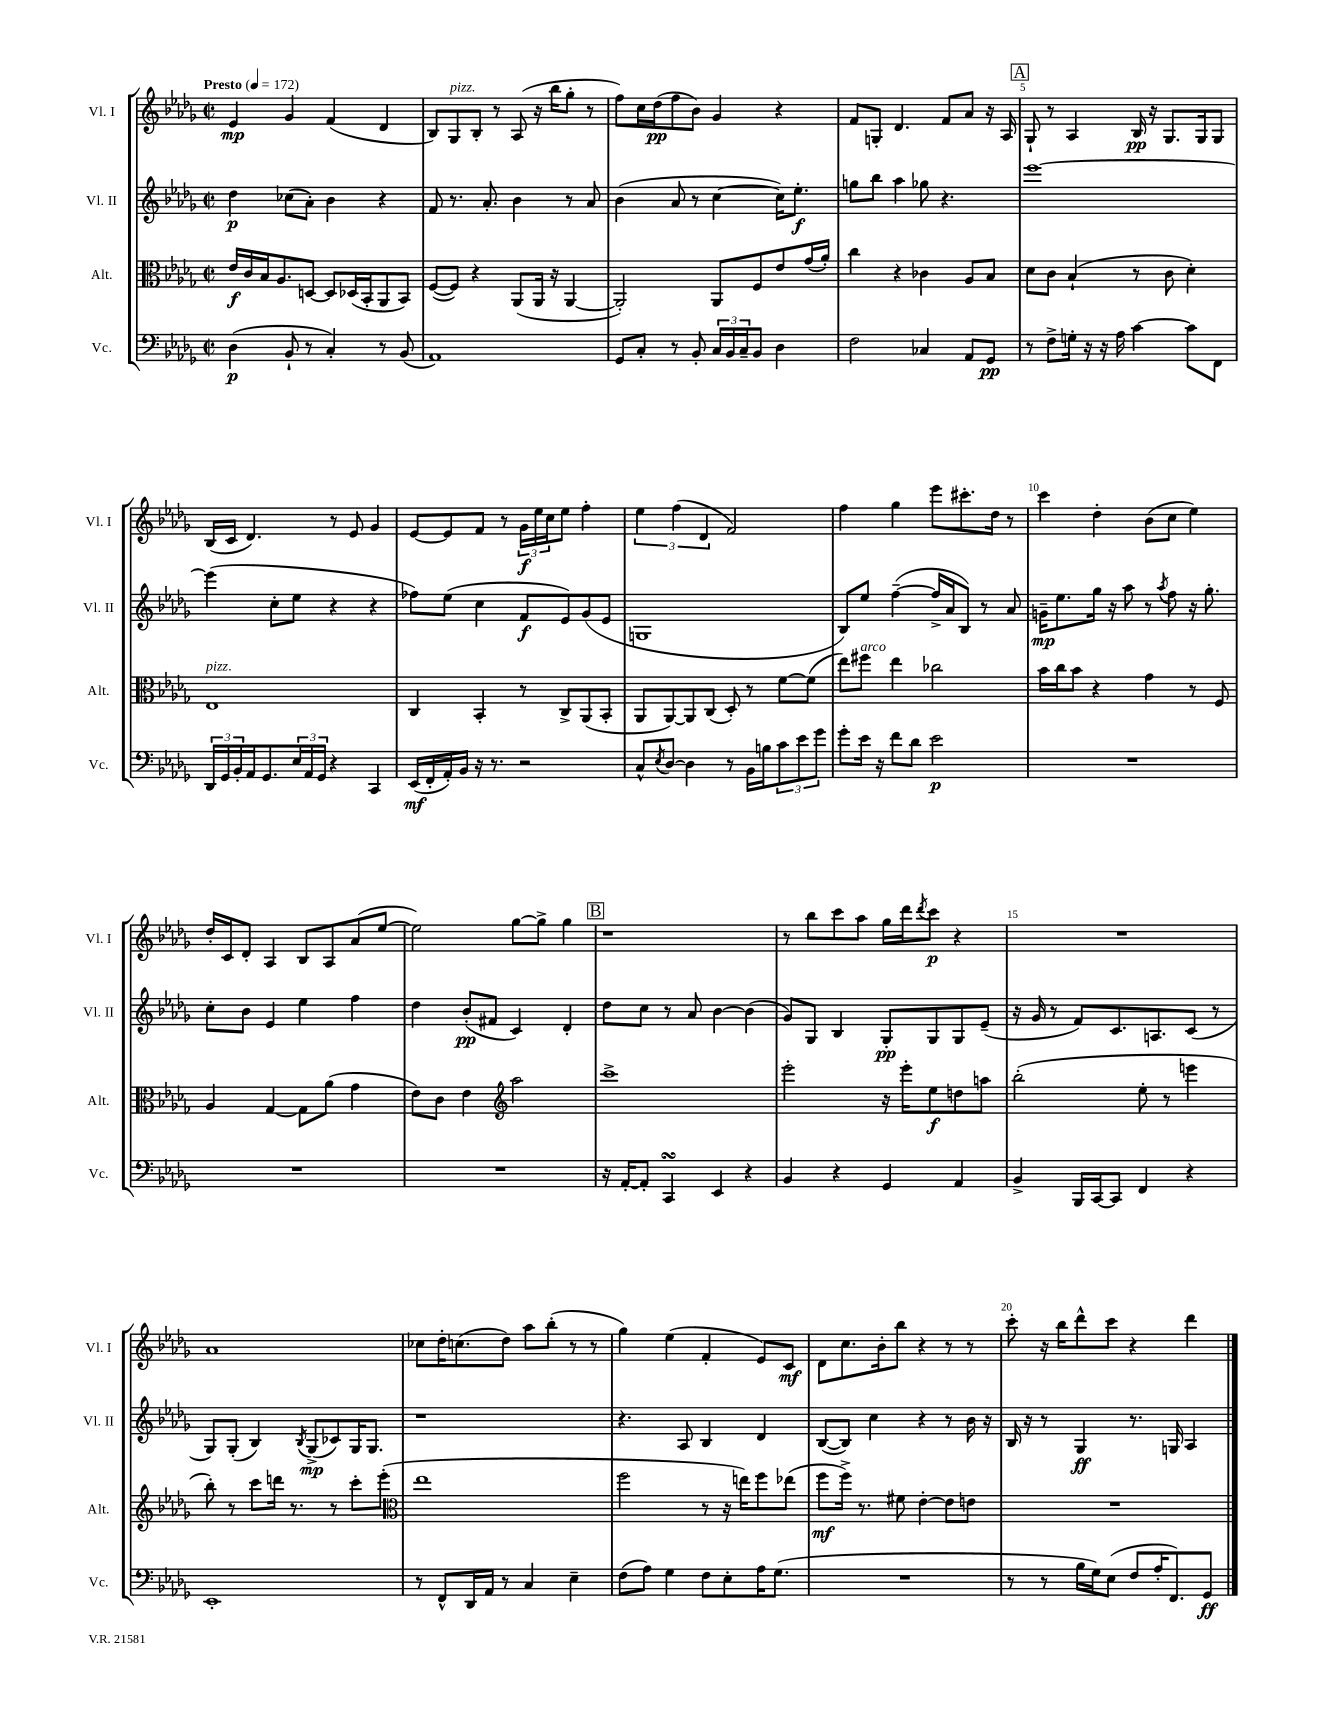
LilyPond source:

<<
\new StaffGroup <<
\new Staff = "s0" \with { instrumentName = "Vl. I" shortInstrumentName = "Vl. I" } {
    \clef treble \key des \major \defaultTimeSignature \time 2/2 \tempo "Presto" 4 = 172
    ees'4\mp ges'4 f'4( des'4 |
    bes8) ges8^\markup { \italic "pizz." } bes8-. r8 aes8( r16 bes''16 ges''8-. r8 |
    f''8) c''16 des''16\pp( f''8 bes'8) ges'4 r4 |
    f'8 g8-. des'4. f'8 aes'8 r16 aes16 |
    \mark \markup { \box "A" } ges8-! r8 aes4 bes16\pp r16 ges8. ges16 ges8 |
    bes16( c'16 des'4.) r8 ees'8 ges'4 |
    ees'8~ ees'8 f'8 r8 \tuplet 3/2 { ges'16\f ees''16 c''16 } ees''8 f''4-. |
    \tuplet 3/2 { ees''4 f''4( des'4 } f'2) |
    f''4 ges''4 ees'''8 cis'''8.-. des''16 r8 |
    c'''4 des''4-. bes'8( c''8 ees''4) |
    des''16-. c'16 des'8-. aes4 bes8 aes8 aes'8( ees''8~ |
    ees''2) ges''8~ ges''8-> ges''4 |
    \mark \markup { \box "B" } r1 |
    r8 bes''8 c'''8 aes''8 ges''16 des'''16 \acciaccatura { des'''8 } c'''8\p r4 |
    R1 |
    aes'1 |
    ces''8 des''16-. c''8.( des''8) aes''8 bes''8-.( r8 r8 |
    ges''4) ees''4( f'4-. ees'8) c'8\mf |
    des'8 c''8. bes'16-. bes''8 r4 r8 r8 |
    c'''8-. r16 bes''16 des'''8-^ c'''8 r4 des'''4 \bar "|." |
}
\new Staff = "s1" \with { instrumentName = "Vl. II" shortInstrumentName = "Vl. II" } {
    \clef treble \key des \major \defaultTimeSignature \time 2/2
    des''4\p ces''8( aes'8-.) bes'4 r4 |
    f'8 r8. aes'8.-. bes'4 r8 aes'8 |
    bes'4( aes'8 r8 c''4~ c''16) ees''8.-.\f |
    g''8 bes''8 aes''4 ges''8 r4. |
    \mark \markup { \box "A" } ees'''1~ |
    ees'''4( c''8-. ees''8 r4 r4 |
    fes''8) ees''8( c''4 f'8\f ees'8) ges'8( ees'8 |
    g1 |
    bes8) ees''8 f''4~--( f''16-> aes'16 bes8) r8 aes'8 |
    g'16--\mp ees''8. ges''16 r16 aes''8 r8 \acciaccatura { aes''8 } f''8 r16 ges''8.-. |
    c''8-. bes'8 ees'4 ees''4 f''4 |
    des''4 bes'8-.\pp( fis'8 c'4) des'4-. |
    \mark \markup { \box "B" } des''8 c''8 r8 aes'8 bes'4~ bes'4( |
    ges'8) ges8 bes4 ges8-.\pp ges8 ges8 ees'8--( |
    r16 ges'16 r8 f'8) c'8. a8. c'8( r8 |
    ges8) ges8-.( bes4) \acciaccatura { bes8 } ges8->\mp( ces'8) ges16 ges8. |
    r1 |
    r4. aes8 bes4 des'4 |
    bes8~( bes8) c''4 r4 r8 bes'16 r16 |
    bes16 r16 r8 ges4\ff r8. g16 aes4 \bar "|." |
}
\new Staff = "s2" \with { instrumentName = "Alt." shortInstrumentName = "Alt." } {
    \clef alto \key des \major \defaultTimeSignature \time 2/2
    ees'16\f c'16 bes16 aes8. d8~ d8 des16( bes,16-. aes,8 bes,8) |
    f8~( f8) r4 aes,8( aes,16 r16 aes,4~ |
    aes,2-.) aes,8 f8 ees'8 ges'16( aes'16-.) |
    c''4 r4 ces'4 aes8 bes8 |
    \mark \markup { \box "A" } des'8 c'8 bes4-!( r8 c'8 des'4-.) |
    ees1^\markup { \italic "pizz." } |
    c4 bes,4-. r8 c8-> aes,8( bes,8-. |
    aes,8 aes,8~) aes,8 c8( des8-.) r8 f'8~ f'8( |
    ees''8) fis''8^\markup { \italic "arco" } ees''4 ces''2 |
    bes'16 c''16 bes'8 r4 ges'4 r8 f8 |
    aes4 ges4~ ges8 aes'8( ges'4 |
    ees'8) c'8 ees'4 \clef treble aes''2 |
    \mark \markup { \box "B" } c'''1-> |
    ees'''2-. r16 ees'''16-. ees''8\f d''8 a''8 |
    bes''2-.( ees''8-. r8 e'''4 |
    bes''8-.) r8 c'''8 d'''16 r8. r8 c'''8-. ees'''8-.( |
    \clef alto ees''1 |
    f''2 r8 r16 e''16) f''8 ees''8( |
    f''8\mf f''16->) r8. fis'8 ees'4~-. ees'8 e'8 |
    R1 \bar "|." |
}
\new Staff = "s3" \with { instrumentName = "Vc." shortInstrumentName = "Vc." } {
    \clef bass \key des \major \defaultTimeSignature \time 2/2
    des4\p( bes,8-! r8 c4-.) r8 bes,8( |
    aes,1) |
    ges,8 c8-. r8 bes,8-. \tuplet 3/2 { c16 bes,16 c16-- } bes,8 des4 |
    f2 ces4 aes,8 ges,8\pp |
    \mark \markup { \box "A" } r8 f8-> g16-. r16 r16 aes16 c'4~ c'8 f,8 |
    \tuplet 3/2 { des,16 ges,16 bes,16-. } aes,16 ges,8. \tuplet 3/2 { ees16 aes,16 ges,16 } r4 c,4 |
    ees,16\mf( f,16-. aes,16-.) bes,16 r16 r8. r2 |
    c8-^ \acciaccatura { ees8 } des8~ des4 r8 bes,16 b16 \tuplet 3/2 { c'8 ees'8 ges'8 } |
    ges'8-. ees'16 r16 f'8 des'8 ees'2\p |
    R1 |
    R1 |
    R1 |
    \mark \markup { \box "B" } r16 aes,16~-. aes,8-. c,4\turn ees,4 r4 |
    bes,4 r4 ges,4 aes,4 |
    bes,4-> bes,,16 c,16~ c,8 f,4 r4 |
    ees,1-. |
    r8 f,8-^ des,16 aes,16 r8 c4 ees4-- |
    f8( aes8) ges4 f8 ees8-. aes16 ges8.( |
    R1 |
    r8 r8 bes16 ges16) ees8( f8 aes16-. f,8.) ges,8\ff \bar "|." |
}
>>
>>
\layout { \context { \Score \override BarNumber.break-visibility = ##(#f #t #t) barNumberVisibility = #(every-nth-bar-number-visible 5) } }
